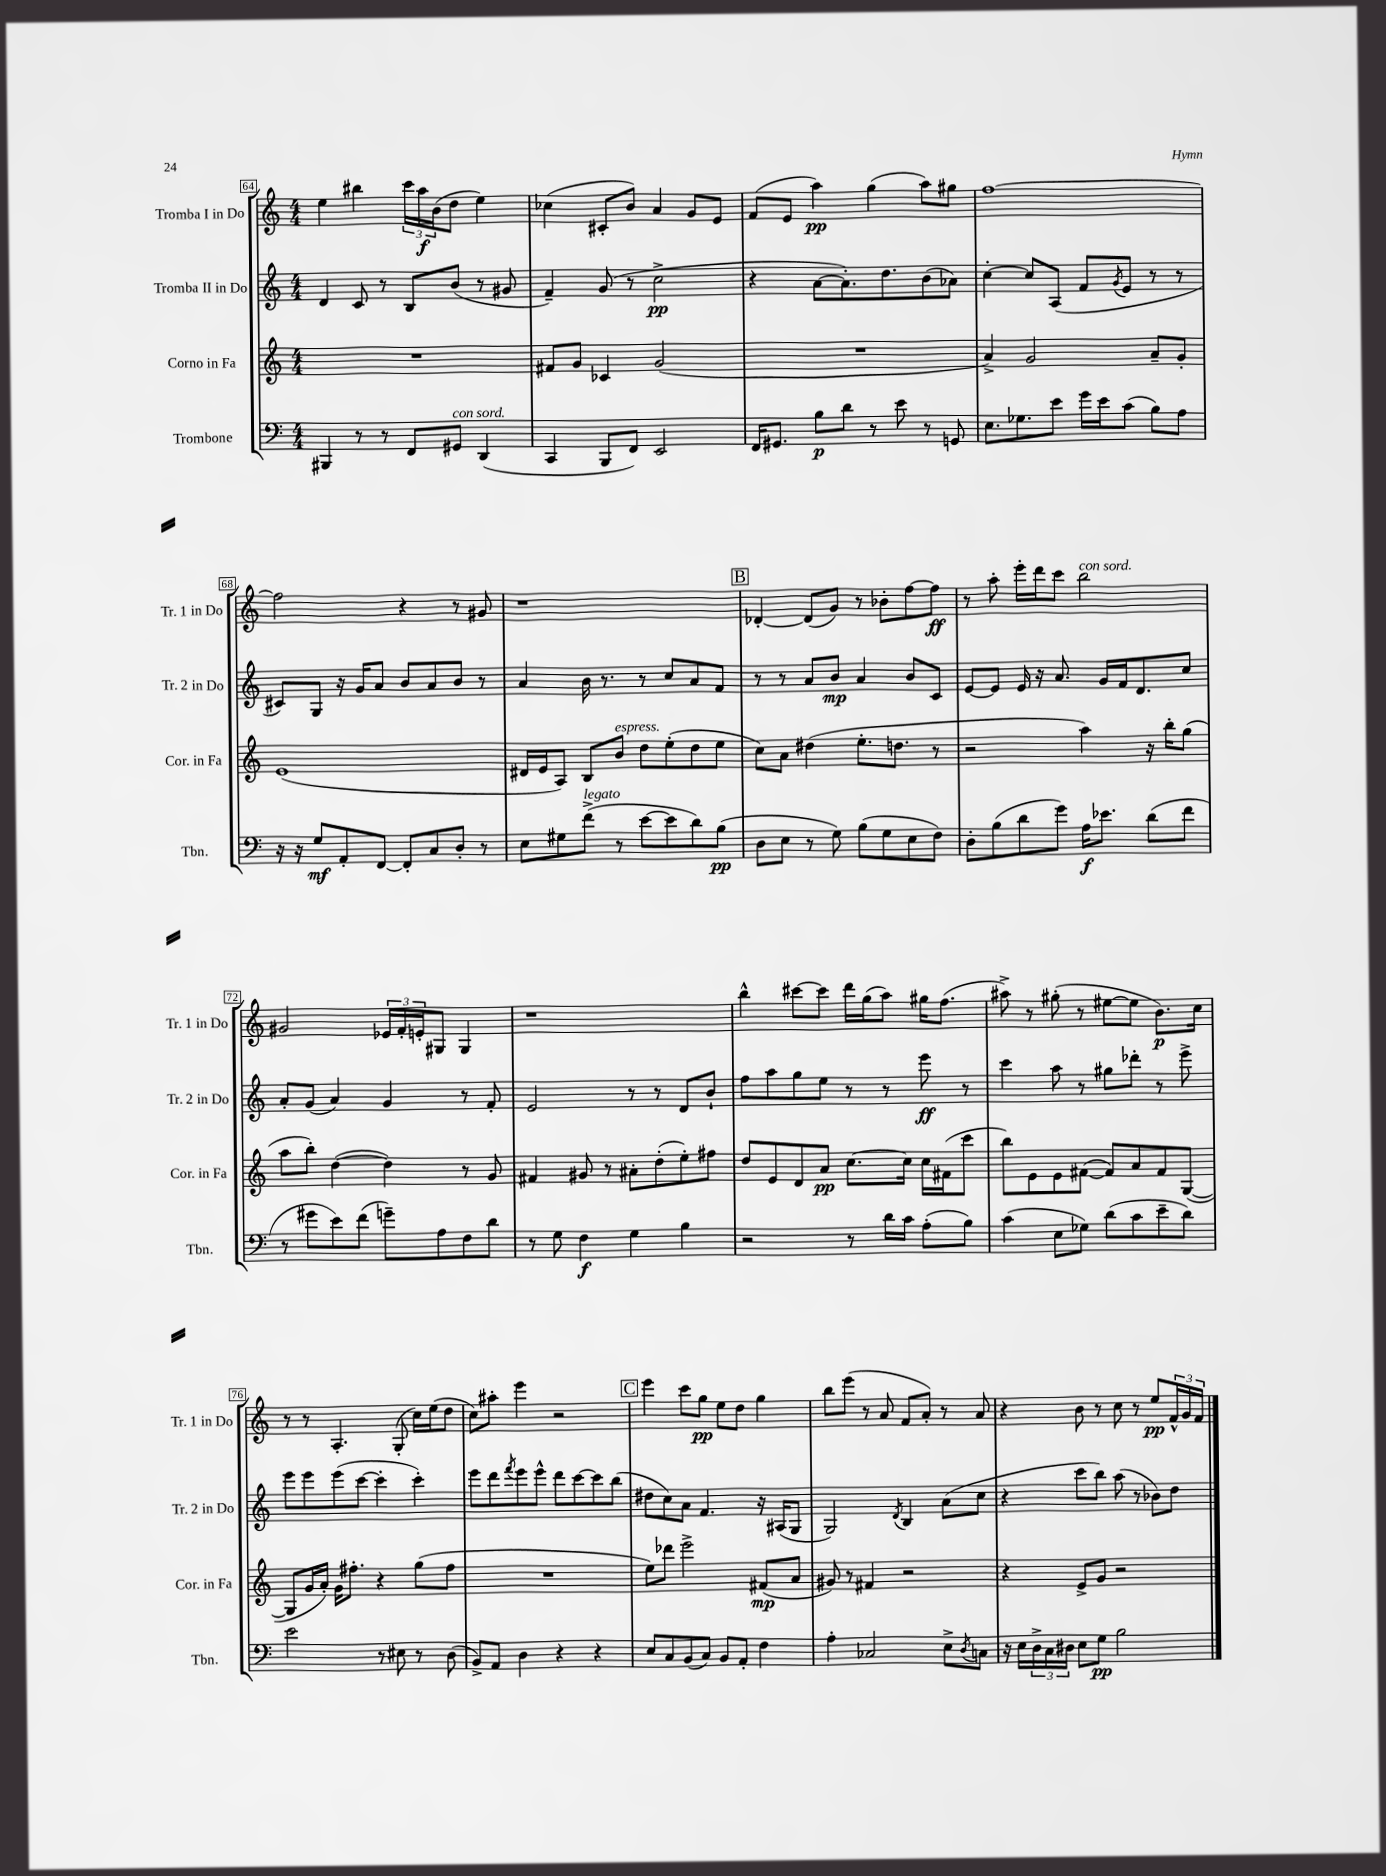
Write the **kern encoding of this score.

**kern	**dynam	**kern	**dynam	**kern	**dynam	**kern	**dynam
*part4	*part4	*part3	*part3	*part2	*part2	*part1	*part1
*staff4	*staff4	*staff3	*staff3	*staff2	*staff2	*staff1	*staff1
*I"Trombone	*	*I"Corno in Fa	*	*I"Tromba II in Do	*	*I"Tromba I in Do	*
*I'Tbn.	*	*I'Cor. in Fa	*	*I'Tr. 2 in Do	*	*I'Tr. 1 in Do	*
*clefF4	*	*clefG2	*	*clefG2	*	*clefG2	*
*k[]	*	*k[]	*	*k[]	*	*k[]	*
*M4/4	*	*M4/4	*	*M4/4	*	*M4/4	*
=64	=64	=64	=64	=64	=64	=64	=64
4BBB#X/	.	1r	.	4d/	.	4ee\	.
8r	.	.	.	8c/	.	4bb#X\	.
8r	.	.	.	8r	.	.	.
8FF/L	.	.	.	8B/L	.	24ccc\LL	.
.	.	.	.	.	.	24aa\	f
.	.	.	.	.	.	(24b\J	.
!LO:TX:a:i:t=con sord.	!	!	!	!	!	!	!
8GG#X/J	.	.	.	(8b/J	.	8dd\J	.
(4DD/	.	.	.	8r	.	4ee\)	.
.	.	.	.	8g#X/	.	.	.
=65	=65	=65	=65	=65	=65	=65	=65
4CC/	.	8f#X/L	.	4f~/)	.	(4cc-X\	.
.	.	8g/J	.	.	.	.	.
8BBB/L	.	4c-X/	.	(8g/	.	8c#X'/L	.
8FF/J)	.	.	.	8r	.	8b/J)	.
2EE/	.	(2g/	.	2cc^\	pp	4a/	.
.	.	.	.	.	.	8g/L	.
.	.	.	.	.	.	8e/J	.
=66	=66	=66	=66	=66	=66	=66	=66
16FF/KL	.	1r	.	4r	.	(8f/L	.
8.GG#X/J	.	.	.	.	.	.	.
.	.	.	.	.	.	8e/J	.
8B\L	p	.	.	[8a\L	.	4aa\)	pp
8d\J	.	.	.	8.a'\])	.	.	.
8r	.	.	.	.	.	(4gg\	.
.	.	.	.	8.dd\	.	.	.
8e\	.	.	.	.	.	.	.
8r	.	.	.	(8b\	.	8aa\L)	.
8GGn/	.	.	.	8a-X\J)	.	8gg#X\J	.
=67	=67	=67	=67	=67	=67	=67	=67
8.E\L	.	4a^/)	.	[4cc'\	.	[1ff	.
8.G-X\	.	.	.	.	.	.	.
.	.	2g/	.	8cc/L]	.	.	.
8e\J	.	.	.	(8A/J	.	.	.
16g\LL	.	.	.	8f/L	.	.	.
16e\J	.	.	.	.	.	.	.
.	.	.	.	8qg/	.	.	.
(8c\J	.	.	.	8e/J	.	.	.
8B\L)	.	8a~/L	.	8r	.	.	.
8A\J	.	8g'/J	.	8r	.	.	.
!!LO:LB:g=z
=68	=68	=68	=68	=68	=68	=68	=68
16r	.	(1e	.	8c#X/L)	.	2ff\]	.
16r	.	.	.	.	.	.	.
8G/L	mf	.	.	8G/J	.	.	.
8AA'/	.	.	.	16r	.	.	.
.	.	.	.	16g/KL	.	.	.
[8FF/J	.	.	.	8a/J	.	.	.
8FF'/L]	.	.	.	8b/L	.	4r	.
8C/	.	.	.	8a/	.	.	.
8D'/J	.	.	.	8b/J	.	8r	.
8r	.	.	.	8r	.	8g#X/	.
=69	=69	=69	=69	=69	=69	=69	=69
8E\L	.	16d#X/LL	.	4a/	.	1r	.
.	.	16e/J	.	.	.	.	.
8G#X\	.	8A/J)	.	.	.	.	.
!LO:TX:a:i:t=legato	!	!	!	!	!	!	!
(8f^\J	.	8B/L	.	16b\	.	.	.
.	.	.	.	8.r	.	.	.
!	!	!LO:TX:a:i:t=espress.	!	!	!	!	!
8r	.	8b/J	.	.	.	.	.
[8e\L	.	8dd\L	.	8r	.	.	.
8e\]	.	(8ee'\	.	8cc/L	.	.	.
8d\)	.	8dd\	.	8a/	.	.	.
(8B\J	pp	8ee\J	.	8f/J	.	.	.
!!LO:REH:place=s1:t=B
=70	=70	=70	=70	=70	=70	=70	=70
8D\L	.	8cc\L)	.	8r	.	[4d-X'/	.
8E\J	.	8a\J	.	8r	.	.	.
8r	.	(4dd#X\	.	8a/L	.	(8d-/L]	.
8G\)	.	.	.	8b/J	mp	8g/J)	.
(8B\L	.	8.ee'\L	.	4a/	.	8r	.
8G\	.	.	.	.	.	8b-X'\L	.
.	.	8.ddn\J	.	.	.	.	.
8E\	.	.	.	8b/L	.	[8ff\	.
8F\J)	.	8r	.	8c/J	.	8ff\J]	ff
=71	=71	=71	=71	=71	=71	=71	=71
8D'\L	.	2r	.	[8e/L	.	8r	.
(8B\	.	.	.	8e/J]	.	8aa'\	.
8d\	.	.	.	16e/	.	16eee'\LL	.
.	.	.	.	16r	.	16ddd\J	.
8g\J)	.	.	.	8.a/	.	8ccc\J	.
!	!	!	!	!	!	!LO:TX:a:i:t=con sord.	!
16A\KL	f	4aa\)	.	.	.	2bb\	.
8.e-X\J	.	.	.	16g/LL	.	.	.
.	.	.	.	16f/J	.	.	.
.	.	.	.	8.d/	.	.	.
(8d\L	.	16r	.	.	.	.	.
.	.	16bb'\KL	.	.	.	.	.
8f\J	.	(8gg\J	.	8cc/J	.	.	.
!!LO:LB:g=z
=72	=72	=72	=72	=72	=72	=72	=72
8r	.	8aa\L	.	8a'/L	.	2g#X/	.
8g#X\L	.	8bb'\J)	.	(8g/J	.	.	.
8e\)	.	([4dd\	.	4a/)	.	.	.
(8f\J	.	.	.	.	.	.	.
8gn~\L)	.	4dd\])	.	4g/	.	24e-X/LL	.
.	.	.	.	.	.	24f'/	.
.	.	.	.	.	.	24en'/J	.
8A\	.	.	.	.	.	8G#X/J	.
8F\	.	8r	.	8r	.	4G#/	.
8d\J	.	8g/	.	8f'/	.	.	.
=73	=73	=73	=73	=73	=73	=73	=73
8r	.	4f#X/	.	2e/	.	1r	.
8G\	.	.	.	.	.	.	.
4F\	f	8g#X/	.	.	.	.	.
.	.	8r	.	.	.	.	.
4G\	.	8a#X'\L	.	8r	.	.	.
.	.	(8dd'\	.	8r	.	.	.
4B\	.	8ee'\)	.	8d/L	.	.	.
.	.	8ff#X\J	.	8b`/J	.	.	.
=74	=74	=74	=74	=74	=74	=74	=74
2r	.	8dd/L	.	8ff\L	.	4bb^^\	.
.	.	8e/	.	8aa\	.	.	.
.	.	8d/	.	8gg\	.	[8ccc#X\L	.
.	.	8a/J	pp	8ee\J	.	8ccc#\J]	.
8r	.	[8.cc\L	.	8r	.	16ddd\LL	.
.	.	.	.	.	.	(16gg\J	.
16d\LL	.	.	.	8r	.	8aa\J)	.
16c\JJ	.	16cc\Jk]	.	.	.	.	.
(8A'\L	.	16cc\LL	.	8eee\	ff	16gg#X\KL	.
.	.	(16f#X\J	.	.	.	(8.ff\J	.
8B\J)	.	8ccc\J	.	8r	.	.	.
=75	=75	=75	=75	=75	=75	=75	=75
(4c\	.	8bb\L)	.	4ccc\	.	8aa#X^\)	.
.	.	8e\	.	.	.	8r	.
8E\L	.	8e\	.	8aa\	.	(8gg#X'\	.
8G-X\J)	.	([8f#X\J	.	8r	.	8r	.
(8d\L	.	8f#/L])	.	8gg#X\L	.	[8ee#X\L	.
8c\	.	8a/	.	8ddd-X'\J	.	8ee#\J]	.
8e~\	.	8f#/	.	8r	.	8.b\L)	p
8d\J)	.	([8G/J	.	8eee^\	.	.	.
.	.	.	.	.	.	16cc\Jk	.
!!LO:LB:g=z
=76	=76	=76	=76	=76	=76	=76	=76
2e\	.	8G/L]	.	8eee\L	.	8r	.
.	.	16g/L	.	8eee\	.	8r	.
.	.	16a'/JJ)	.	.	.	.	.
.	.	16g\KL	.	(8eee\	.	4.A'/	.
.	.	8.ff#X'\J	.	.	.	.	.
.	.	.	.	[8ccc\J	.	.	.
8r	.	4r	.	4ccc'\]	.	.	.
8E#X\	.	.	.	.	.	(8G'/	.
8r	.	(8gg\L	.	4ccc'\)	.	16cc\LL)	.
.	.	.	.	.	.	(16ee\J	.
(8D\	.	8ff#\J	.	.	.	8dd\J	.
=77	=77	=77	=77	=77	=77	=77	=77
8BB^/L)	.	1r	.	8eee\L	.	8cc\L)	.
8AA/J	.	.	.	8ddd\	.	8aa#X'\J	.
.	.	.	.	8qfff/	.	.	.
4D\	.	.	.	8eee\	.	4eee\	.
.	.	.	.	8eee^^\J	.	.	.
4r	.	.	.	8ddd\L	.	2r	.
.	.	.	.	[8ccc\	.	.	.
4r	.	.	.	8ccc\]	.	.	.
.	.	.	.	(8bb\J	.	.	.
!!LO:REH:place=s1:t=C
=78	=78	=78	=78	=78	=78	=78	=78
8E/L	.	8ee\L)	.	8dd#X\L	.	4eee\	.
8C/	.	8ddd-X\J	.	8cc\)	.	.	.
(8BB/	.	2eee^\	.	8a\J	.	8ccc\L	.
8C/J)	.	.	.	4.f/	.	8gg\J	pp
8BB/L	.	.	.	.	.	8ee\L	.
8AA'/J	.	.	.	.	.	8dd\J	.
4F\	.	(8f#X/L	mp	16r	.	4gg\	.
.	.	.	.	(16A#X/KL	.	.	.
.	.	8a/J	.	8G/J	.	.	.
=79	=79	=79	=79	=79	=79	=79	=79
4A'\	.	8g#X/)	.	2G/)	.	8bb\L	.
.	.	8r	.	.	.	(8eee\J	.
2C-X/	.	4f#X/	.	.	.	8r	.
.	.	.	.	.	.	8a/	.
.	.	.	.	8qd/	.	.	.
.	.	2r	.	4B/	.	8f/L	.
.	.	.	.	.	.	8a'/J)	.
8E^\L	.	.	.	(8a\L	.	8r	.
8qD/	.	.	.	.	.	.	.
8Cn\J	.	.	.	8cc\J	.	8a/	.
=80	=80	=80	=80	=80	=80	=80	=80
16r	.	4r	.	4r	.	4r	.
16E\LL	.	.	.	.	.	.	.
24D^\	.	.	.	.	.	.	.
24C\	.	.	.	.	.	.	.
24D#X\JJ	.	.	.	.	.	.	.
8E\L	.	8e^/L	.	8ccc\L	.	8b\	.
8G\J	pp	8g/J	.	8bb\J)	.	8r	.
2B\	.	2r	.	(8aa\	.	8cc\	.
.	.	.	.	8r	.	8r	.
.	.	.	.	8b-X\L)	.	8ee/L	pp
.	.	.	.	8dd\J	.	24f^^/L	.
.	.	.	.	.	.	24g/	.
.	.	.	.	.	.	24f/JJ	.
==	==	==	==	==	==	==	==
*-	*-	*-	*-	*-	*-	*-	*-
